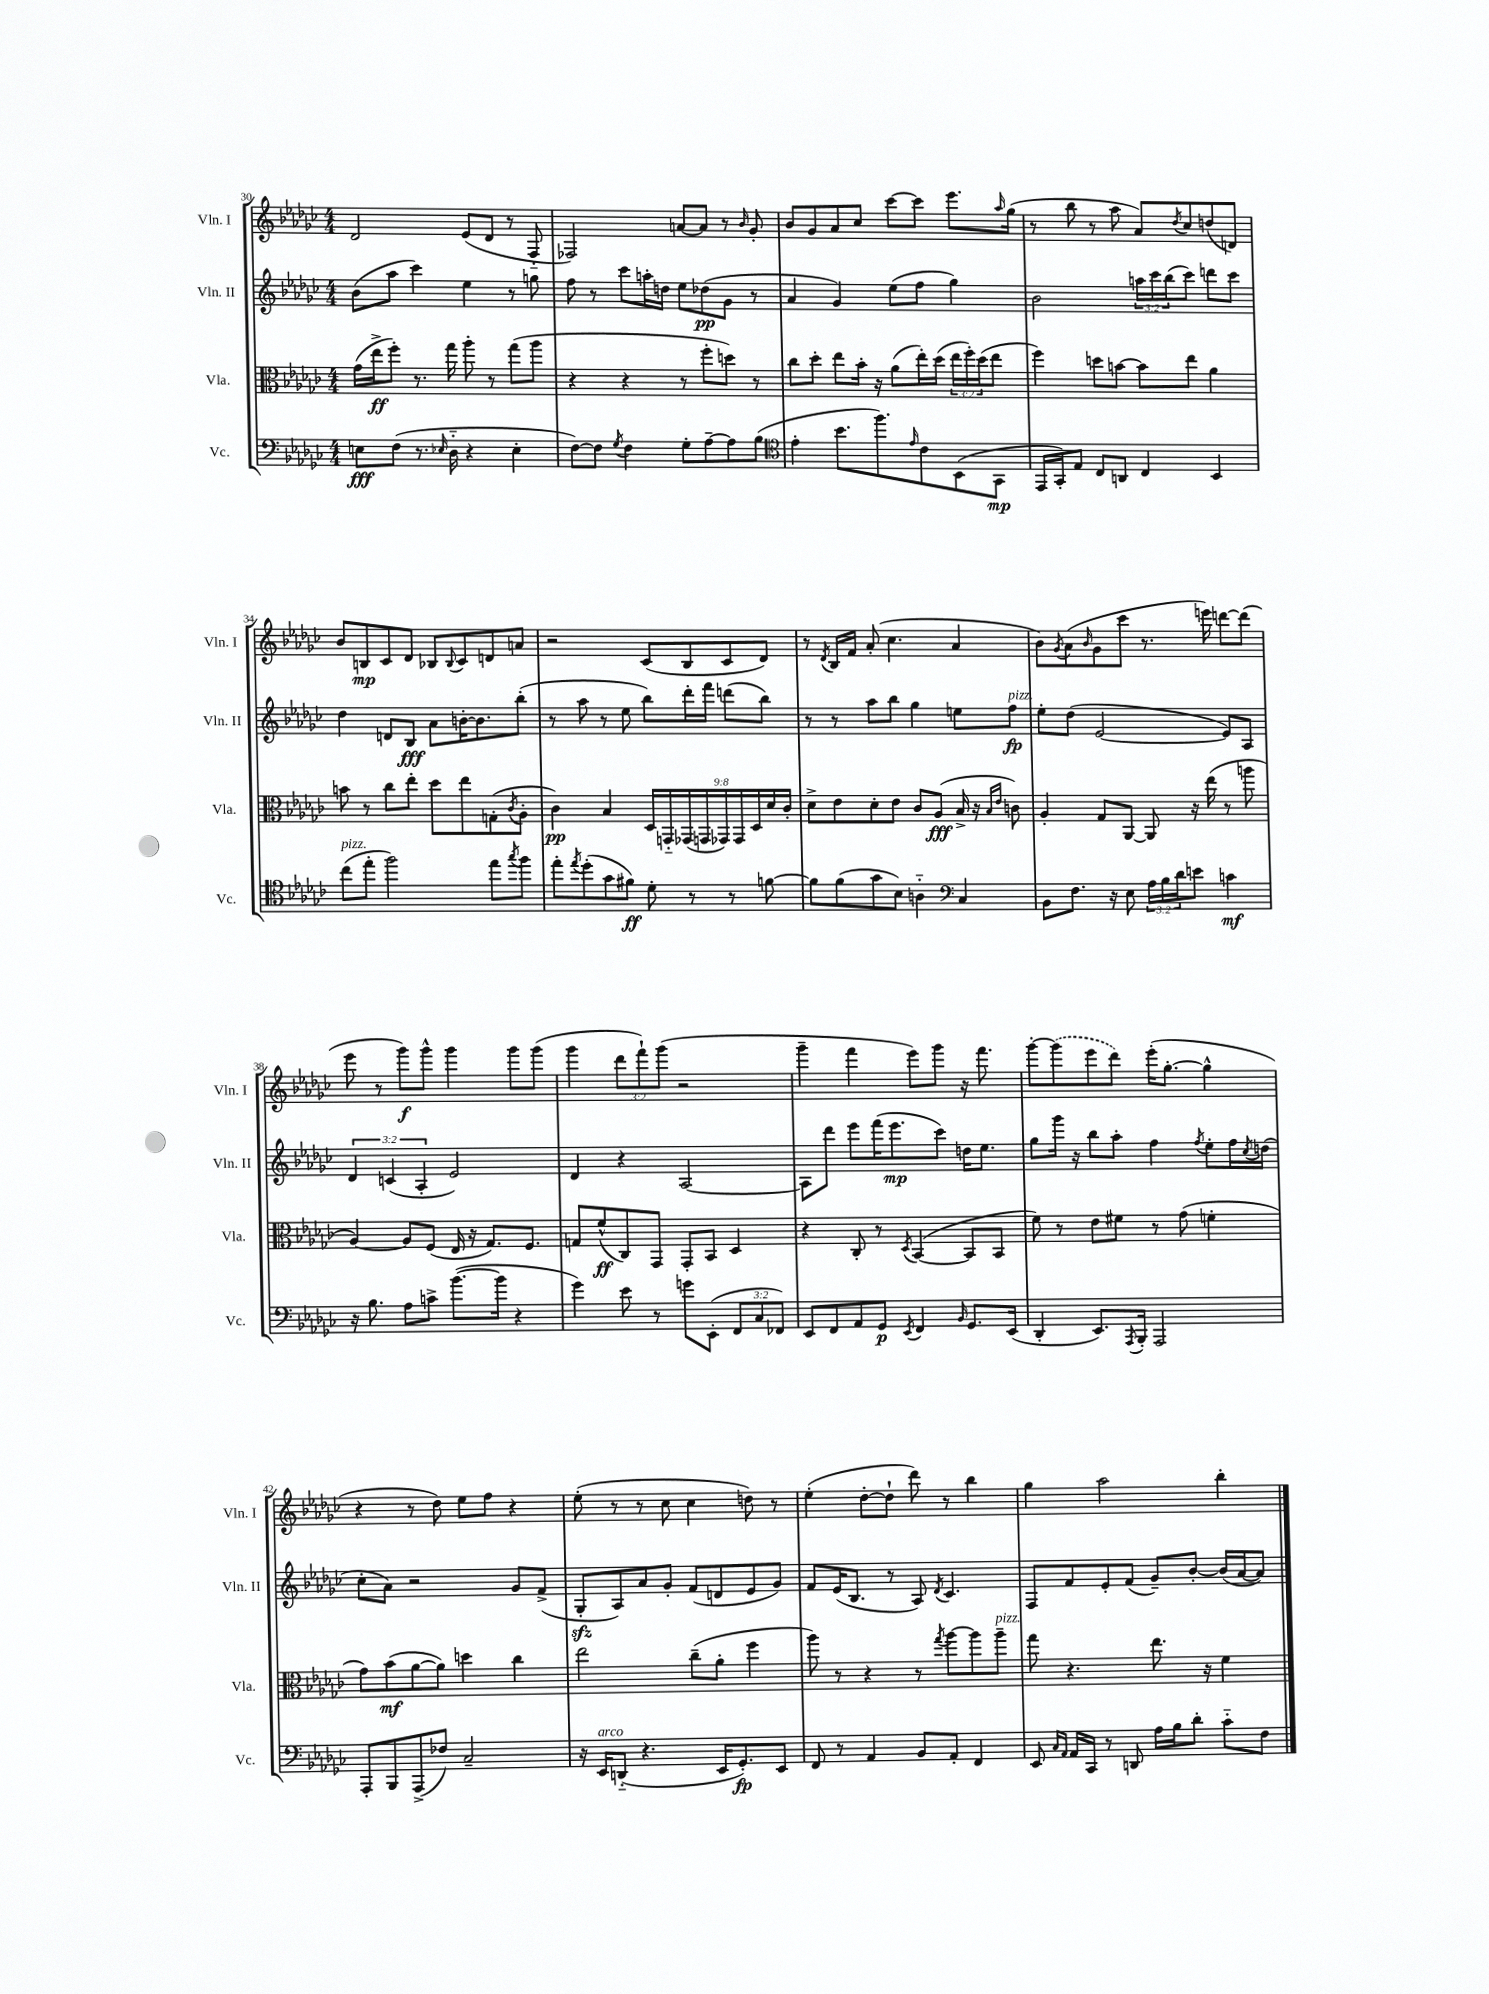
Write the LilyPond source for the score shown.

<<
\new StaffGroup <<
\new Staff = "s0" \with { instrumentName = "Vln. I" shortInstrumentName = "Vln. I" } {
    \clef treble \key ges \major \numericTimeSignature \time 4/4 \override Staff.TupletNumber.text = #tuplet-number::calc-fraction-text
    des'2 ees'8( des'8 r8 f8-_ |
    fes2) a'8~ a'8 r8 \grace { bes'16 } ges'8-. |
    bes'8 ges'8 aes'8 ces''8 ces'''8~ ces'''8 ees'''8. \grace { aes''16 } ges''16( |
    r8 bes''8 r8 aes''8 aes'8) \acciaccatura { des''8 } ces''8 d''8( d'8) |
    bes'8 b8\mp ces'8 des'8 bes8 \appoggiatura { bes8 } ces'8 d'8 a'8 |
    r2 ces'8( bes8 ces'8 des'8) |
    r8 \acciaccatura { des'8 } bes16 f'16 aes'8-.( ces''4. aes'4 |
    bes'8) \acciaccatura { ges'8 } aes'8( \grace { bes'16 } ges'8 ces'''8 r8. e'''16) d'''8~ d'''8( |
    ees'''8 r8 ges'''8\f) ges'''8-^ ges'''4 ges'''8 ges'''8( |
    ges'''4 \tuplet 3/2 { des'''8 f'''8-!) ges'''8( } r2 |
    ges'''4-- f'''4 ees'''8) ges'''8 r16 f'''8. |
    ges'''8~-. \once \slurDashed ges'''8( ees'''8 des'''8) ees'''16-.( ges''8.~-. ges''4-^ |
    r4 r8 des''8) ees''8 f''8 r4 |
    ees''8-.( r8 r8 ces''8 ces''4 d''8) r8 |
    ees''4-.( des''8~-. des''8-! des'''8) r8 bes''4 |
    ges''4 aes''2 bes''4-. \bar "|." |
}
\new Staff = "s1" \with { instrumentName = "Vln. II" shortInstrumentName = "Vln. II" } {
    \clef treble \key ges \major \numericTimeSignature \time 4/4 \override Staff.TupletNumber.text = #tuplet-number::calc-fraction-text
    bes'8( aes''8 ces'''4) ees''4 r8 g''8 |
    f''8 r8 ces'''8 a''16-. d''16 ees''8 des''8\pp( ges'8 r8 |
    aes'4 ges'4) ees''8( f''8 ges''4) |
    bes'2 \tuplet 3/2 { a''16 ces'''16 bes''16( } ces'''8) d'''8 ces'''8 |
    des''4 d'8 bes8\fff aes'8 b'16~-. b'8. bes''8-.( |
    r8 aes''8 r8 ees''8 bes''8) des'''16-. f'''16 d'''8( bes''8) |
    r8 r8 aes''8 bes''8 ges''4 e''8 f''8\fp^\markup { \italic "pizz." } |
    ees''8-. des''8( ees'2~ ees'8) aes8 |
    \tuplet 3/2 { des'4 c'4( aes4-. } ees'2) |
    des'4 r4 aes2~ |
    aes8 des'''8 ees'''8 f'''16( ees'''8.\mp ces'''8) d''16 ees''8. |
    ges''8 ges'''16 r16 bes''8 aes''8-. f''4 \acciaccatura { f''8 } ees''8-. f''16 \acciaccatura { ces''8 } d''16( |
    ces''8-. aes'8) r2 ges'8 f'8->( |
    ges8-.\sfz aes8) aes'8 ges'8-. f'8( d'8 ees'8 ges'8) |
    f'8 ees'16( bes8. r8 aes8) \acciaccatura { des'8 } ces'4. |
    f8 f'8 ees'8-. f'8( ges'8--) bes'8~-. bes'16( aes'16~ aes'8) \bar "|." |
}
\new Staff = "s2" \with { instrumentName = "Vla." shortInstrumentName = "Vla." } {
    \clef alto \key ges \major \numericTimeSignature \time 4/4 \override Staff.TupletNumber.text = #tuplet-number::calc-fraction-text
    ges'16( ees''16->\ff f''8-.) r8. ges''16 aes''8-. r8 ges''8( aes''8 |
    r4 r4 r8 f''8-. d''8) r8 |
    ces''8 des''8-. ees''8 bes'16-. r16 aes'8( ees''16-.) des''16( \tuplet 3/2 { ees''16 f''16-.) des''16( } ees''8 |
    f''4) d''8 b'8~ b'8 ees''8 aes'4 |
    b'8 r8 ces''8 ees''8-. des''8 ees''8 g8-.( \acciaccatura { ces'8 } aes8-. |
    ces'4\pp) bes4 \tuplet 9/8 { des16 g,16-_ ges,16( g,16 ges,16) ges,16 des16 des'16 ces'16-. } |
    des'8-> ees'8 des'8-. ees'8 ces'8 aes8\fff( bes16-> r16 \grace { bes16 ees'16 } c'8) |
    aes4-. ges8 aes,8~ aes,8 r16 ees''16( r8 a''8 |
    aes4~) aes8 f8( ees16 r16 ges8.) f8. |
    g8 f'8-^\ff( ces8) ges,8 ges,8-. bes,8 des4 |
    r4 ces8-. r8 \acciaccatura { des8 } bes,4~( bes,8 bes,8 |
    f'8) r8 ees'8 fis'8 r8 ges'8( f'4-. |
    ges'8) bes'8\mf( aes'8~ aes'8) d''4 ces''4 |
    ees''2 ces''8--( aes'8-. f''4 |
    aes''8) r8 r4 r8 \acciaccatura { ges''8 } aes''8~ aes''8 aes''8--^\markup { \italic "pizz." } |
    ges''8 r4. ees''8. r16 f'4 \bar "|." |
}
\new Staff = "s3" \with { instrumentName = "Vc." shortInstrumentName = "Vc." } {
    \clef bass \key ges \major \numericTimeSignature \time 4/4 \override Staff.TupletNumber.text = #tuplet-number::calc-fraction-text
    e8\fff f8( r8. \grace { ees16 } des16-_ r4 ees4-. |
    f8~) f8 \acciaccatura { ges8 } f4 ges8-. aes8~-- aes8 bes8( |
    \clef tenor ees'4-. bes'8. f''8.) \grace { ees'16 } ces'8 bes,8( ges,8\mp |
    ees,16 ges,16-.) ees8 ces8 a,8 ces4 bes,4 |
    ces''8^\markup { \italic "pizz." }( ees''8-. f''2) ees''8 \acciaccatura { ges''8 } f''8 |
    ees''8-. \acciaccatura { ees''8 } des''8-.( ges'8 fis'8\ff) des'8-. r8 r8 f'8~ |
    f'8 f'8( ges'8 bes8) a4-_ \clef bass ces4 |
    bes,8 f8. r16 ees8 \tuplet 3/2 { aes16 bes16 des'16 } e'8 c'4\mf |
    r16 bes8. aes8 c'8-> bes'8.~( bes'16 r4 |
    ges'4) ees'8 r8 g'8 ees,8-.( \tuplet 3/2 { f,8 ces8 fes,8) } |
    ees,8 f,8 aes,8 ges,8\p \acciaccatura { ees,8 } f,4 \grace { bes,16 } ges,8. ees,16( |
    des,4-. ees,8.) \acciaccatura { aes,,8 } bes,,16-. aes,,2 |
    aes,,8-. bes,,8 aes,,8->( fes8) ces2-- |
    r16 ees,16^\markup { \italic "arco" } d,8-_( r4. ees,16 ges,8.-.\fp) ees,8 |
    f,8 r8 aes,4 bes,8 aes,8-. f,4 |
    ees,8 \grace { ces16 aes,16 } aes,16 ces,16 r8 d,8 aes16 bes16 des'8-. ces'8-_ f8 \bar "|." |
}
>>
>>
\layout { \context { \Score currentBarNumber = #30 } }
